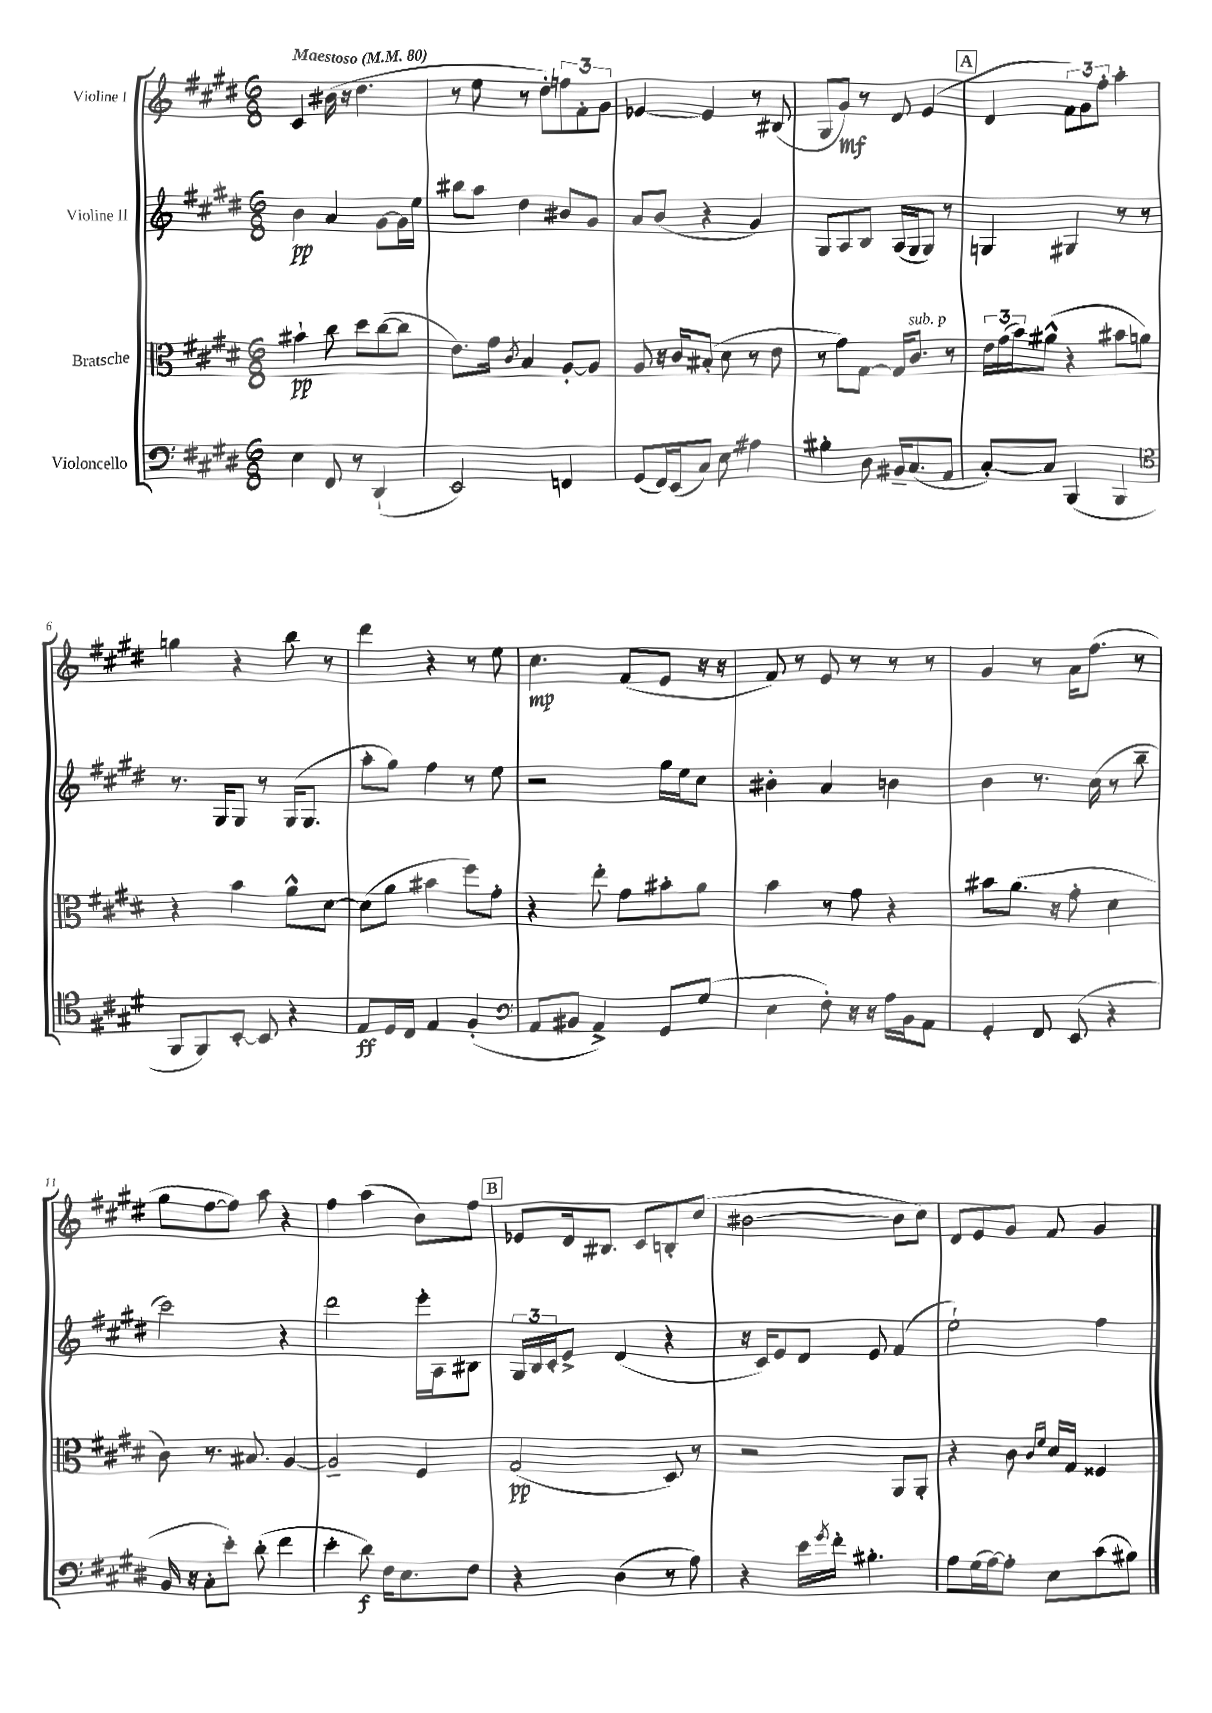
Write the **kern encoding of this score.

**kern	**dynam	**kern	**dynam	**kern	**dynam	**kern	**dynam
*part4	*part4	*part3	*part3	*part2	*part2	*part1	*part1
*staff4	*staff4	*staff3	*staff3	*staff2	*staff2	*staff1	*staff1
*I"Violoncello	*	*I"Bratsche	*	*I"Violine II	*	*I"Violine I	*
*clefF4	*	*clefC3	*	*clefG2	*	*clefG2	*
*k[f#c#g#d#]	*	*k[f#c#g#d#]	*	*k[f#c#g#d#]	*	*k[f#c#g#d#]	*
*M6/8	*	*M6/8	*	*M6/8	*	*M6/8	*
*MM80	*	*MM80	*	*MM80	*	*MM80	*
=1	=1	=1	=1	=1	=1	=1	=1
!	!	!	!	!	!	!LO:TX:a:B:t=Maestoso	!
4E\	.	4b#X`\	pp	4b\	pp	4c#/	.
8FF#/	.	8cc#\	.	4a/	.	(16b#X\	.
.	.	.	.	.	.	16r	.
8r	.	8dd#\L	.	.	.	4.dd#\	.
(4DD#`/	.	([8cc#\	.	[8g#\L	.	.	.
.	.	8cc#\J]	.	16g#\L]	.	.	.
.	.	.	.	16ee\JJ	.	.	.
=2	=2	=2	=2	=2	=2	=2	=2
2EE/)	.	8.e\L)	.	8bb#X\L	.	8r	.
.	.	.	.	8aa\J	.	8ee\	.
.	.	16g#\Jk	.	.	.	.	.
.	.	8qc#/	.	.	.	.	.
.	.	4B/	.	4dd#\	.	8r	.
.	.	.	.	.	.	8dd#'\L)	.
4FFn/	.	[8A'/L	.	8b#X/L	.	12ffn\	.
.	.	.	.	.	.	12f#'\	.
.	.	8A/J]	.	8g#/J	.	.	.
.	.	.	.	.	.	12g#\J	.
=3	=3	=3	=3	=3	=3	=3	=3
(8GG#/L	.	8A/	.	8a/L	.	[4e-X/	.
16FF#/L)	.	16r	.	(8b/J	.	.	.
(16EE/J	.	16c#/KL	.	.	.	.	.
8C#/J)	.	(8B#X'/J	.	4r	.	4e-/]	.
8E\	.	8d#\	.	.	.	.	.
4A#X\	.	8r	.	4g#/)	.	8r	.
.	.	8e\	.	.	.	(8B#X/	.
=4	=4	=4	=4	=4	=4	=4	=4
4B#X'\	.	8r	.	8G#/L	.	8G#/L	.
.	.	8g#\L)	.	8A/	.	8g#/J)	mf
8D#\	.	[8G#\J	.	8B/J	.	8r	.
16BB#X~/KL	.	16G#/KL]	.	(16A/LL	.	8d#/	.
!	!	!LO:TX:a:i:t=sub. p	!	!	!	!	!
(8.C#/	.	8.c#/J	.	16G#/J	.	.	.
.	.	.	.	8G#/J)	.	(4e/	.
8AA/J	.	8r	.	8r	.	.	.
!!LO:REH:place=s1:t=A
=5	=5	=5	=5	=5	=5	=5	=5
[8C#'/L)	.	24e\LL	.	4Gn/	.	4d#/	.
.	.	(24g#\	.	.	.	.	.
.	.	24b\J)	.	.	.	.	.
8C#/J]	.	(8a#X^^\J	.	.	.	.	.
(4BBB/	.	4r	.	4G#X/	.	12f#\L)	.
.	.	.	.	.	.	12g#\	.
.	.	.	.	.	.	12ff#'\J	.
4BBB/	.	8b#X\L	.	8r	.	4aa'\	.
.	.	8an\J)	.	8r	.	.	.
!!LO:LB:g=z
=6	=6	=6	=6	=6	=6	=6	=6
*clefC4	*	*	*	*	*	*	*
8FF#/L	.	4r	.	8.r	.	4ggn\	.
8FF#/)	.	.	.	.	.	.	.
.	.	.	.	16G#/KL	.	.	.
[8BB'/J	.	4b\	.	8G#/J	.	4r	.
8BB/]	.	.	.	8r	.	.	.
4r	.	8a^^\L	.	(16G#/KL	.	8bb\	.
.	.	.	.	8.G#/J	.	.	.
.	.	[8d#\J	.	.	.	8r	.
=7	=7	=7	=7	=7	=7	=7	=7
8E/L	ff	(8d#\L]	.	8aa'\L	.	4ddd#\	.
16D#/L	.	8a\J	.	8gg#\J)	.	.	.
16C#/JJ	.	.	.	.	.	.	.
4E/	.	4b#X\	.	4ff#\	.	4r	.
(4F#'/	.	8ff#\L)	.	8r	.	8r	.
.	.	8g#'\J	.	8ee\	.	8ee\	.
=8	=8	=8	=8	=8	=8	=8	=8
*clefF4	*	*	*	*	*	*	*
8AA/L	.	4r	.	2r	.	4.cc#\	mp
8BB#X/J	.	.	.	.	.	.	.
4AA^/)	.	8ee'\	.	.	.	.	.
.	.	8g#\L	.	.	.	(8f#/L	.
8GG#/L	.	8b#X'\	.	16gg#\LL	.	8e/J	.
.	.	.	.	16ee\J	.	.	.
(8G#/J	.	8a\J	.	8cc#\J	.	16r	.
.	.	.	.	.	.	16r	.
=9	=9	=9	=9	=9	=9	=9	=9
4E\	.	4b\	.	4b#X'\	.	8f#/)	.
.	.	.	.	.	.	8r	.
8F#'\)	.	8r	.	4a/	.	8e/	.
16r	.	8g#\	.	.	.	8r	.
16r	.	.	.	.	.	.	.
16A\LL	.	4r	.	4bn\	.	8r	.
16BB\J	.	.	.	.	.	.	.
8AA\J	.	.	.	.	.	8r	.
=10	=10	=10	=10	=10	=10	=10	=10
4GG#'/	.	8b#X\L	.	4b\	.	4g#/	.
.	.	(8.a\J	.	.	.	.	.
8FF#/	.	.	.	8.r	.	8r	.
.	.	16r	.	.	.	.	.
(8EE/	.	8g#'\	.	.	.	16a\KL	.
.	.	.	.	(16cc#\	.	(8.ff#\J	.
4r	.	4d#\	.	8r	.	.	.
.	.	.	.	8bb~\	.	8r	.
!!LO:LB:g=z
=11	=11	=11	=11	=11	=11	=11	=11
16BB/	.	8c#\)	.	2ccc#\)	.	8gg#\L	.
16r	.	.	.	.	.	.	.
8C#'\L	.	8.r	.	.	.	[8ff#\	.
8e'\J)	.	.	.	.	.	8ff#\J])	.
.	.	8.B#X/	.	.	.	.	.
(8d#'\	.	.	.	.	.	8aa\	.
4f#\	.	[4A/	.	4r	.	4r	.
=12	=12	=12	=12	=12	=12	=12	=12
4e'\	.	2A~/]	.	2ddd#\	.	4ff#\	.
8d#\)	f	.	.	.	.	(4aa\	.
16F#\KL	.	.	.	.	.	.	.
8.E\	.	.	.	.	.	.	.
.	.	4F#/	.	16eee'\LL	.	8b\L)	.
.	.	.	.	16A\J	.	.	.
8F#\J	.	.	.	8B#X\J	.	8ff#\J	.
!!LO:REH:place=s1:t=B
=13	=13	=13	=13	=13	=13	=13	=13
4r	.	(2G#/	pp	24G#/LL	.	8e-X/L	.
.	.	.	.	24B/	.	.	.
.	.	.	.	24c#'/J	.	.	.
.	.	.	.	8e^/J	.	16d#/k	.
.	.	.	.	.	.	8.B#X/J	.
(4D#\	.	.	.	(4d#/	.	.	.
.	.	.	.	.	.	8c#/L	.
8r	.	8D#/)	.	4r	.	8Bn'/	.
8A\)	.	8r	.	.	.	(8cc#/J	.
=14	=14	=14	=14	=14	=14	=14	=14
4r	.	2r	.	16r	.	[2b#X\	.
.	.	.	.	16c#/KL)	.	.	.
.	.	.	.	8e/	.	.	.
16e\LL	.	.	.	8d#/J	.	.	.
8qg#/	.	.	.	.	.	.	.
16f#'\JJ	.	.	.	.	.	.	.
4.B#X'\	.	.	.	8e/	.	.	.
.	.	8AA/L	.	(4f#/	.	8b#\L]	.
.	.	8AA'/J	.	.	.	8cc#\J)	.
=15	=15	=15	=15	=15	=15	=15	=15
8A\L	.	4r	.	2ee`\)	.	8d#/L	.
(16G#\L	.	.	.	.	.	8e/	.
[16A\J)	.	.	.	.	.	.	.
8A'\J]	.	8c#\	.	.	.	8g#/J	.
.	.	16qqc#/LL	.	.	.	.	.
.	.	16qqf#/JJ	.	.	.	.	.
8E\L	.	16d#/LL	.	.	.	8f#/	.
.	.	16G#/JJ	.	.	.	.	.
(8c#\	.	4F##X/	.	4ff#\	.	4g#/	.
8B#X\J)	.	.	.	.	.	.	.
==	==	==	==	==	==	==	==
*-	*-	*-	*-	*-	*-	*-	*-
